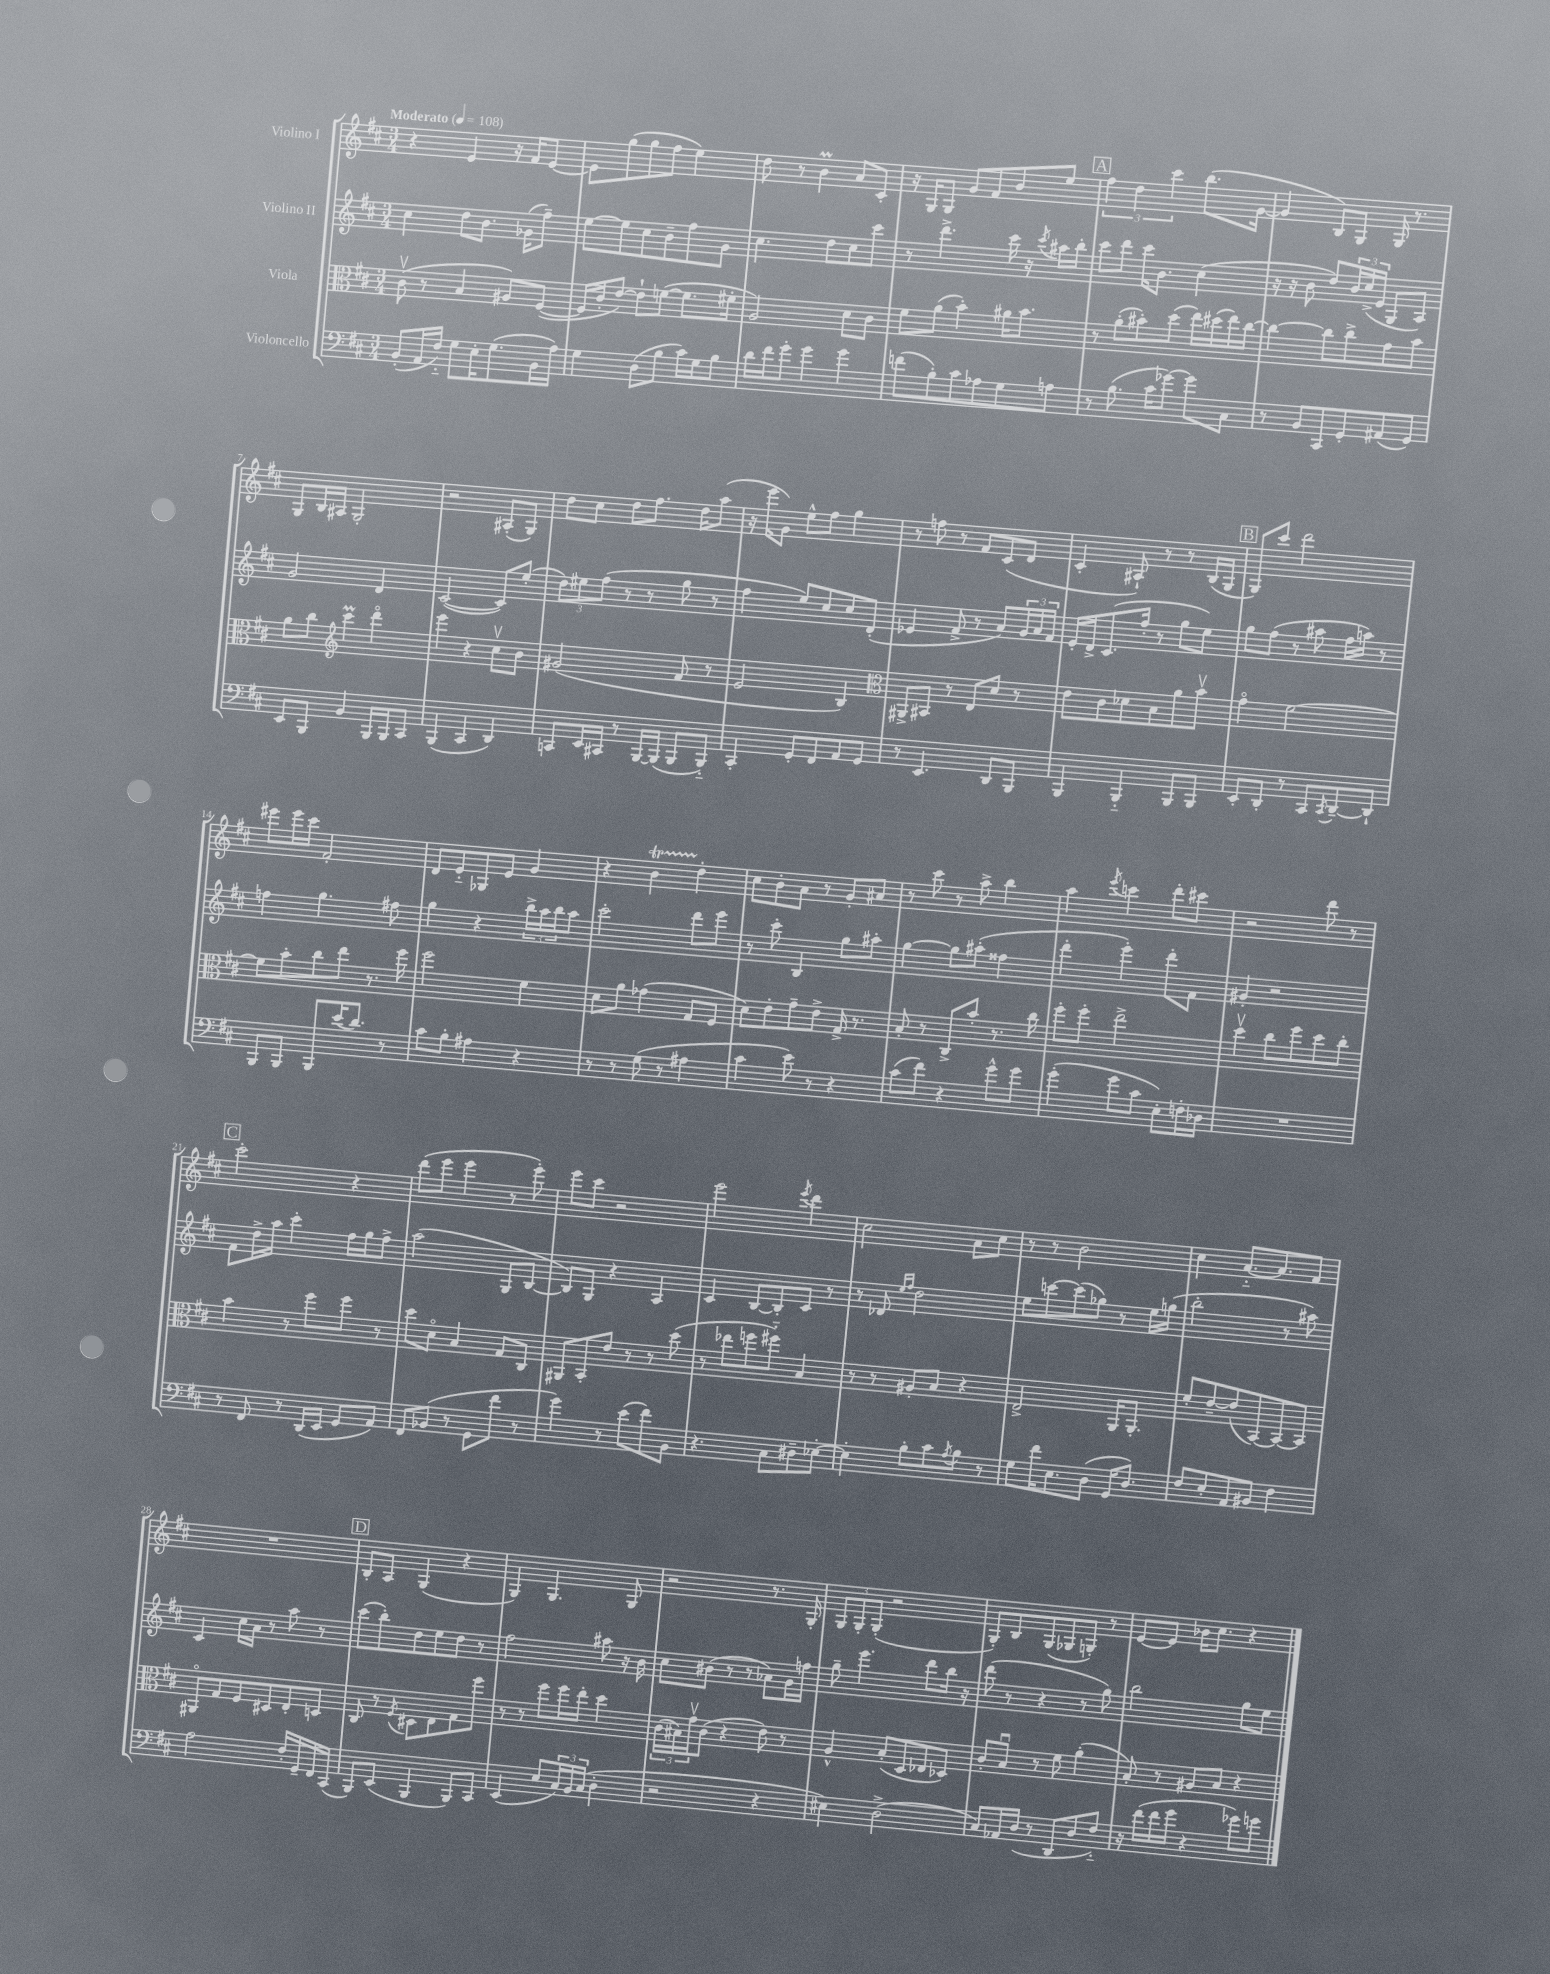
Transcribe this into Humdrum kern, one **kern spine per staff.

**kern	**kern	**kern	**kern
*staff4	*staff3	*staff2	*staff1
*clefF4	*clefC3	*clefG2	*clefG2
*k[f#c#]	*k[f#c#]	*k[f#c#]	*k[f#c#]
*M3/4	*M3/4	*M3/4	*M3/4
*MM108	*MM108	*MM108	*MM108
(8BB'	(8c#v	4cc#	4r
16AA	8r	.	.
16F#'~)	.	.	.
8G	4B	8dd	4e
16E'	.	8.b	.
(8.G	.	.	.
.	8A#)	.	16r
.	.	(16g-	16f#
16BB	([8F#	8ff#~)	[8e
16A)	.	.	.
=	=	=	=
4G	16F#]	[8ee	8e]
.	16c#'	.	.
.	[8e)	8ee]	(8gg
(8D	8e`]	8cc#	8gg
8B	([8f	8b~	8ff#
16c#)	8.f]	8ff#	4ee)
16G	.	.	.
8B	.	8g	.
.	16f#'	.	.
=	=	=	=
16d	2A)	4.cc#	8dd
16f#	.	.	.
8g'	.	.	8r
4g	.	.	4b
.	.	8dd	.
4g	8d	8cc#	8a
.	8c#	8ccc#	8c#'
=	=	=	=
(8f	8f#	8r	16r
.	.	.	16G
8B')	(8a	4.ddd^	8G
8c#	4b')	.	8g
8A-	.	.	8f#
8G	16a#	16ccc#	8b
.	8.b	16r	.
.	.	8qccc#	.
8A	.	16aa#	8ee
.	.	16bb'	.
=	=	=	=
8r	8r	8ccc#	6ff#
(8.B	(8a'	8ddd	.
.	.	.	6dd
.	8b#')	16ccc#	.
16c#	.	8.b	.
.	.	.	6ccc#
[8g-)	(8dd	.	.
8g-]	16ee)	(4cc#	(8.bb
.	(16dd#	.	.
8C#	16ee)	.	.
.	[16cc#	.	[16g
=	=	=	=
8r	4cc#_	16r	4g]
.	.	16r	.
8BB	.	8b	.
8CC#	8cc#]	8dd)	8B)
8GG'	8cc#^	24b	8G
.	.	(24cc#^	.
.	.	24e	.
(8AA#	8g	8G	16G
.	.	.	8.r
8GG)	8b	8A)	.
=	=	=	=
8EE	8a	2g	8G
8BBB	8cc#	.	16B
.	.	.	16A#
*	*clefG2	*	*
4BB	4ccc#	.	2G'
16BBB	4dddo	4d	.
16BBB	.	.	.
8CC#	.	.	.
=	=	=	=
(4BBB	4eee	([2c#	2r
4CC#	4r	.	.
4DD)	8cc#v	8c#])	(8A#'
.	8b	(8ee'	8G)
=	=	=	=
8CC	(2g#	12dd)	8dd
.	.	12ee#	.
16EE	.	.	8cc#
.	.	(12ff#	.
16CC#	.	.	.
8r	.	8r	8dd
[16BBB	.	8r	8.ff#
(16BBB]	.	.	.
8BBB	8f#	8gg	.
.	.	.	16dd
8BBB'~)	8r	8r	(8aa
=	=	=	=
4CC#'	2e	4ff#	16r
.	.	.	16eee
.	.	.	8g)
8GG'	.	8ee)	8ee^^
8FF#	.	8cc#	8ff#
8AA	4B)	8cc#	4gg
8GG	.	(8d'	.
=	=	=	=
*	*clefC3	*	*
8r	8AA#^	4e-	8r
4.EE	8BB#	.	8ff
.	8r	8f#^	8r
.	8E	8r	8f#
8DD	8d	8a)	(8c#
8BBB	8r	24g	8d
.	.	24a	.
.	.	24f#	.
=	=	=	=
4BBB	8e	16e'	4c#'
.	.	16d^	.
.	8c#	(8.c#	.
4BBB'~	8d-	.	8A#`)
.	.	16ff#'	.
.	8B	8r	8r
8BBB	8a	8gg	8r
8BBB	8bv	8ee)	(16B
.	.	.	16G
=	=	=	=
8EE'	4go	8gg	8G)
8DD'	.	(8ff#	8ccc#
8r	[2f#	8r	2ddd
8CC#	.	8aa#	.
8qCC#	.	.	.
[8DD~	.	16ff#	.
.	.	16aa)	.
8DD`]	.	8r	.
=	=	=	=
8BBB	8f#]	4ff	8eee#
8BBB	8b'	.	16eee#
.	.	.	16ccc#
8BBB	8cc#	4.gg	2f#'
(16e	8ee	.	.
8.d)	.	.	.
.	8.r	.	.
8r	.	8ff#	.
.	16ff#	.	.
=	=	=	=
8c#	2ff#	4gg	8d
8B'	.	.	8e'~
4A#	.	4r	8G-
.	.	.	8e
4r	4f#	24bb^	4g
.	.	24aa	.
.	.	24bb	.
.	.	8aa	.
=	=	=	=
8r	8d	2ccc#'	4r
8r	8a	.	.
(8G	(4g-	.	4b
8r	.	.	.
4A#	8G	8ddd	4dd'
.	8F#	8eee	.
=	=	=	=
4c#	8d)	8r	8cc#
.	8e'	8ccc#'	8b'
8e)	8g~	4B	8a
8r	8e^	.	8r
4r	16G^	8gg	8g'
.	8.r	.	.
.	.	8aa#'	8a#
=	=	=	=
(8c#	8B'	[4gg	8r
8f#)	8r	.	8ccc#
4r	8C#^	8gg]	8r
.	8b'	(8aa#'	8aa^
8g^^	8.r	4ff##	4bb
8g	.	.	.
.	16cc#	.	.
=	=	=	=
(4g'	8ff#'	4ddd'	4aa
.	8ff#'	.	.
.	.	.	8qeee
8g	2ee^	4eee')	4ccc
8c#	.	.	.
8E')	.	8ddd'	8ddd'
16F'	.	8f#	8ccc#
16D-	.	.	.
=	=	=	=
2.r	4ddv	4g#'	2r
.	8cc#	2r	.
.	8ff#	.	.
.	8dd	.	8ddd
.	8cc#'	.	8r
=	=	=	=
8r	4b	8f#	2ccc#'
8FF#	.	16dd^	.
.	.	16aa	.
8r	8r	4ccc#'	.
(16DD	8ff#	.	.
16EE	.	.	.
8GG	8ff#	16ff#	4r
.	.	16gg	.
8AA)	8r	8ff#^	.
=	=	=	=
8FF#	8dd	(2aa	(8ddd
(8BB-	8do	.	8eee
8r	4B	.	4eee
8GG	.	.	.
8f#	8G	8G	8r
8r	8C#	[8B	8eee')
=	=	=	=
4g)	8AA#	8B])	8eee
.	8BB'	8G	8ccc#
8r	8e	4r	2r
(8e	8r	.	.
8f#)	8r	4A	.
8BB	(8dd	.	.
=	=	=	=
4.r	8r	4c#	2eee
.	8ee-	.	.
.	8ff	[8B	.
8C#	8ff#'~)	8B']	.
.	.	.	8qeee
8D#~	4B	8c#	4ddd
[8E-'	.	8r	.
=	=	=	=
4E-']	8r	8r	2cc#
.	8r	8d-	.
.	.	16qqee	.
.	.	16qqff#	.
8B'	8A#'	2dd	.
8c#	8B	.	.
8qA	.	.	.
8B	4r	.	8a
8r	.	.	8cc#
=	=	=	=
8G	2E^	8ee	8r
16f#	.	[8ccc	8r
8.E	.	.	.
.	.	(8ccc]	2b
(8D	.	8gg-)	.
16GG	16AA	8r	.
8.D)	8.AA'	.	.
.	.	16ee	.
.	.	(16gg	.
=	=	=	=
8F#	8f#'	2bb'	4cc#
8E'	[8e~	.	.
8AA	(8e]	.	[8.a'~
8BB#	[8BB)	.	.
.	.	.	8.a]
4F#	8BB_	8r	.
.	8BB]	8aa#)	8f#
=	=	=	=
2A	8AA#o	4c#	2.r
.	8G	.	.
.	8F#	16cc#	.
.	.	16a	.
.	8D#	8r	.
16F#'	8E'	8aa	.
16GG~	.	.	.
16FF#	8D	8r	.
(16CC#	.	.	.
=	=	=	=
8BBB)	8C#	(8ccc#	8B'
(8EE	8r	8bb')	8A
.	8qF#	.	.
4BBB	8D#	8dd	(4G
.	8E	8ee	.
8BBB)	8G	8dd	4r
8CC#	8ff#	8r	.
=	=	=	=
(4EE	8r	2ff#	4G)
.	8r	.	.
8E	8ff#	.	4.G
24C#)	16ff#	.	.
24BB	.	.	.
.	16ee'	.	.
(24C#	.	.	.
4D'	4dd	8aa#	.
.	.	16r	8G
.	.	16b	.
=	=	=	=
2r	(24c#	8cc#	2r
.	24B#)	.	.
.	24gv	.	.
.	(8c#	(8b#	.
.	4r	8r	.
.	.	8r	.
4r	8e)	8a-)	8.r
.	8r	16g	.
.	.	16ff	16G'
=	=	=	=
4E#)	4A^^	8gg~	12G
.	.	.	12G'
.	.	4.eee	.
.	.	.	(12G'
(2D^	(8B'	.	2r
.	8D	.	.
.	8E-	8ddd	.
.	8D-)	16bb	.
.	.	16r	.
=	=	=	=
8C#)	8c#'	(8ddd	8G')
16AA-	8Bu	8r	8B
(16D	.	.	.
8r	8r	4r	(8G
8DD	8f#	.	8G-
8D	(4a'	8r	8G')
8F#'~)	.	8gg)	8r
=	=	=	=
16r	8B')	2bb	[8e
(16f#	.	.	.
16f#	8r	.	8e]
16g	.	.	.
4r	8A#	.	16b-
.	.	.	8.cc#
.	8B	.	.
8g-)	4r	8gg	4r
8g	.	8ee	.
==	==	==	==
*-	*-	*-	*-
